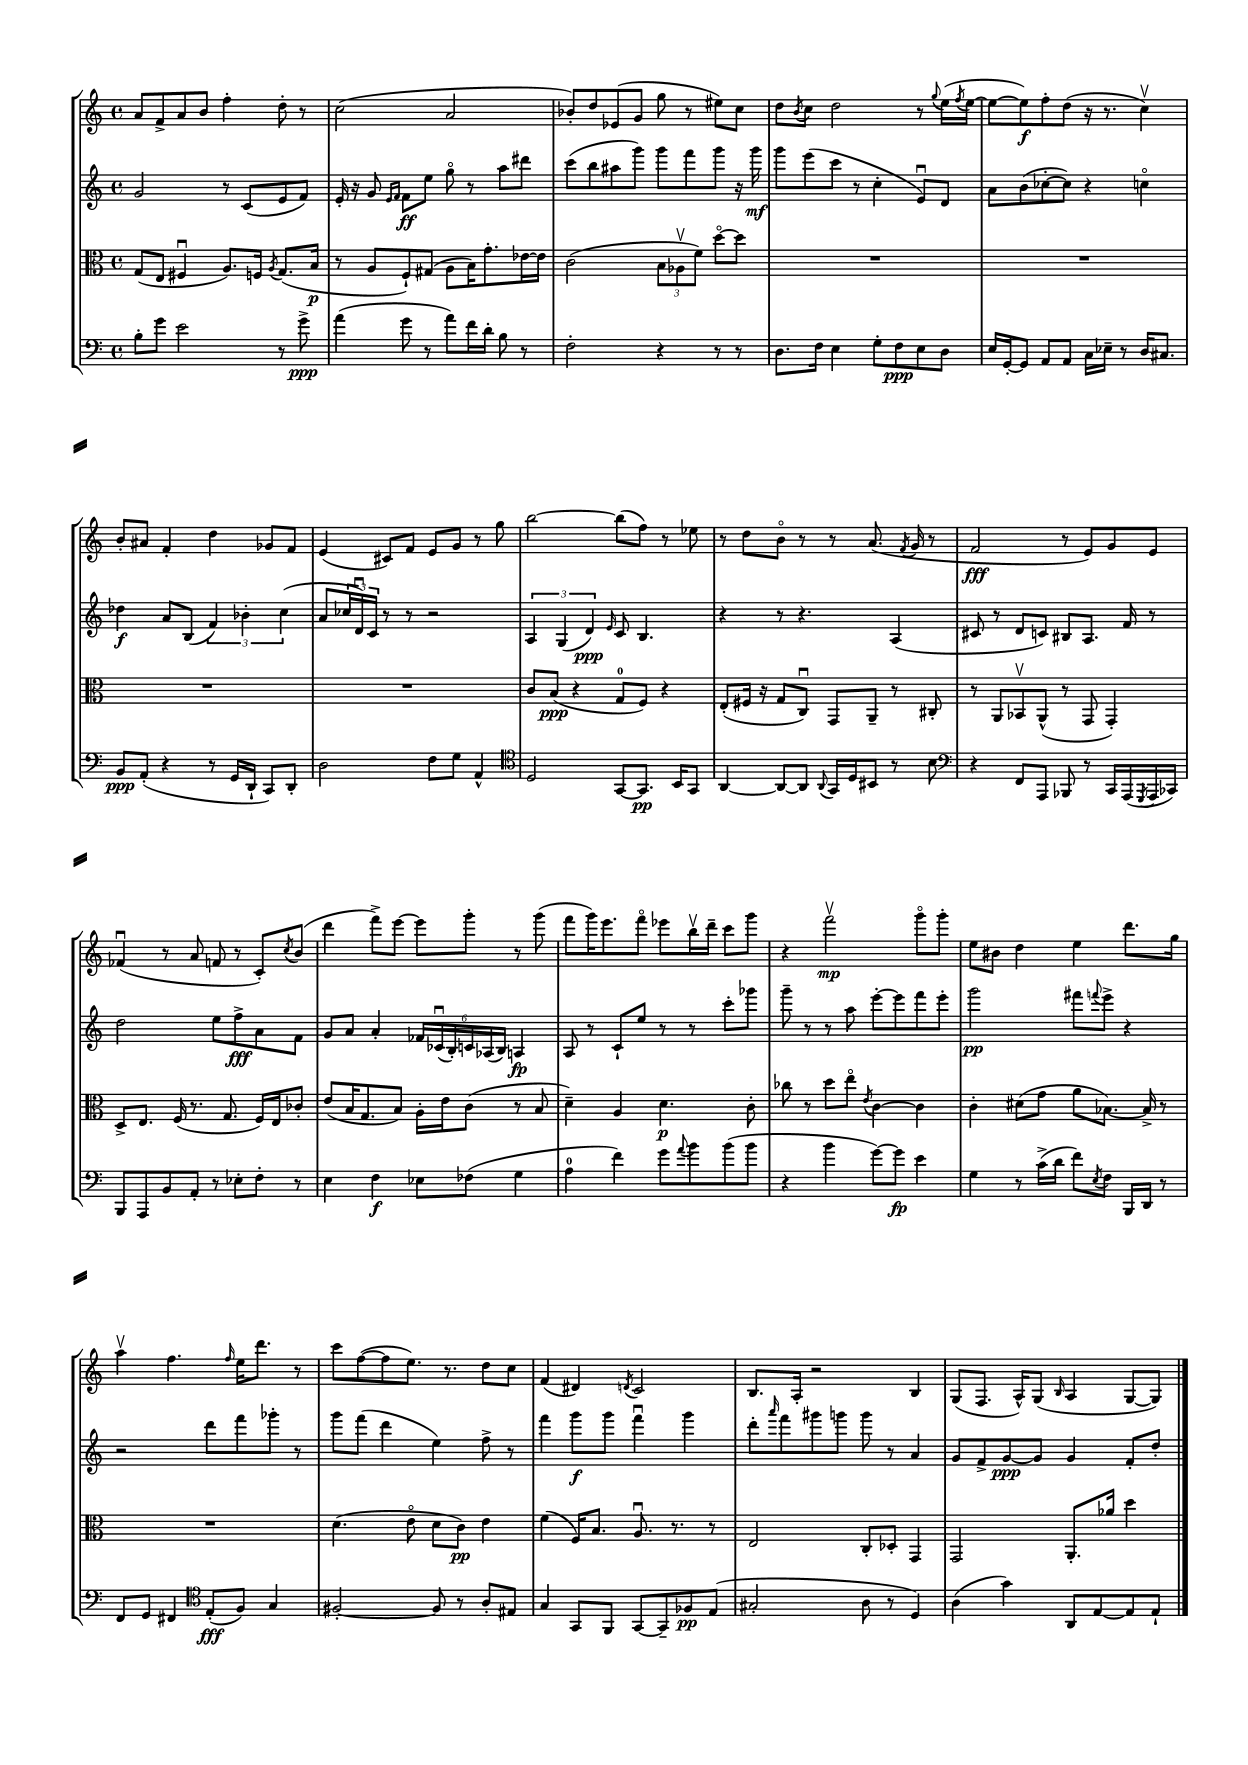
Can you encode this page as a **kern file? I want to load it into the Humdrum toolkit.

**kern	**dynam	**kern	**dynam	**kern	**dynam	**kern	**dynam
*part4	*part4	*part3	*part3	*part2	*part2	*part1	*part1
*staff4	*staff4	*staff3	*staff3	*staff2	*staff2	*staff1	*staff1
*clefF4	*	*clefC3	*	*clefG2	*	*clefG2	*
*k[]	*	*k[]	*	*k[]	*	*k[]	*
*M4/4	*	*M4/4	*	*M4/4	*	*M4/4	*
*met(c)	*	*met(c)	*	*met(c)	*	*met(c)	*
=11	=11	=11	=11	=11	=11	=11	=11
8B'\L	.	(8G/L	.	2g/	.	8a/L	.
8g\J	.	8E/J	.	.	.	8f^/	.
2e\	.	4F#Xu/	.	.	.	8a/	.
.	.	.	.	.	.	8b/J	.
.	.	8.A/L)	.	8r	.	4ff'\	.
.	.	.	.	(8c/L	.	.	.
.	.	16Fn/Jk	.	.	.	.	.
.	.	8qA/	.	.	.	.	.
8r	.	(8.G/L	.	8e/	.	8dd'\	.
8g^\	ppp	.	.	8f/J)	.	8r	.
.	.	16B/Jk	p	.	.	.	.
=12	=12	=12	=12	=12	=12	=12	=12
(4a\	.	8r	.	16e'/	.	(2cc\	.
.	.	.	.	16r	.	.	.
.	.	8A/L	.	8g/	.	.	.
.	.	.	.	16qqe/LL	.	.	.
.	.	.	.	16qqf/JJ	.	.	.
8g\	.	8F`/)	.	8f\L	ff	.	.
8r	.	(8G#X/J	.	8ee\J	.	.	.
8a\L)	.	8A\L	.	8gg\	.	2a/	.
16f\L	.	16B\K)	.	8r	.	.	.
16d'\JJ	.	8.g'\	.	.	.	.	.
8B\	.	.	.	8aa\L	.	.	.
8r	.	[16e-X\L	.	8ddd#X\J	.	.	.
.	.	16e-\JJ]	.	.	.	.	.
=13	=13	=13	=13	=13	=13	=13	=13
2F'\	.	(2c\	.	(8ccc\L	.	8b-X'/L)	.
.	.	.	.	8bb\	.	8dd/	.
.	.	.	.	8aa#X\	.	(8e-X/	.
.	.	.	.	8ggg\J)	.	8g/J	.
4r	.	12B\L	.	8ggg\L	.	8gg\	.
.	.	12A-Xv\	.	.	.	.	.
.	.	.	.	8fff\	.	8r	.
.	.	12f\J)	.	.	.	.	.
8r	.	[8dd\L	.	8ggg\J	.	8ee#X\L)	.
8r	.	8dd\J]	.	16r	.	8cc\J	.
.	.	.	.	16ggg\	mf	.	.
=14	=14	=14	=14	=14	=14	=14	=14
8.D\L	.	1r	.	8ggg\L	.	8dd\L	.
.	.	.	.	.	.	8qb/	.
.	.	.	.	(8eee\	.	8cc\J	.
16F\Jk	.	.	.	.	.	.	.
4E\	.	.	.	8ccc\J	.	2dd\	.
.	.	.	.	8r	.	.	.
8G'\L	.	.	.	4cc'\	.	.	.
8F\	ppp	.	.	.	.	.	.
8E\	.	.	.	8eu/L)	.	8r	.
.	.	.	.	.	.	8qqgg/	.
8D\J	.	.	.	8d/J	.	(16ee\LL	.
.	.	.	.	.	.	8qff/	.
.	.	.	.	.	.	[16ee\JJ	.
=15	=15	=15	=15	=15	=15	=15	=15
16E/LL	.	1r	.	8a\L	.	8ee\L_	.
[16GG'/J	.	.	.	.	.	.	.
8GG/J]	.	.	.	(8b\	.	8ee\])	f
8AA/L	.	.	.	[8cc-X'\	.	8ff'\	.
8AA/J	.	.	.	8cc-\J])	.	(8dd\J	.
16C\LL	.	.	.	4r	.	16r	.
16E-X~\JJ	.	.	.	.	.	8.r	.
8r	.	.	.	.	.	.	.
16D/KL	.	.	.	4ccn\	.	4ccv\)	.
8.C#X/J	.	.	.	.	.	.	.
!!LO:LB:g=z
=16	=16	=16	=16	=16	=16	=16	=16
8BB/L	ppp	1r	.	4dd-X\	f	8b'/L	.
(8AA'/J	.	.	.	.	.	8a#X/J	.
4r	.	.	.	8a/L	.	4f'/	.
.	.	.	.	(8B/J	.	.	.
8r	.	.	.	6f/)	.	4dd\	.
16GG/LL	.	.	.	.	.	.	.
.	.	.	.	6b-X'\	.	.	.
16DD`/JJ	.	.	.	.	.	.	.
8CC/L)	.	.	.	.	.	8g-X/L	.
.	.	.	.	(6cc\	.	.	.
8DD'/J	.	.	.	.	.	8f/J	.
=17	=17	=17	=17	=17	=17	=17	=17
2D\	.	1r	.	8a/L	.	(4e/	.
.	.	.	.	24cc-X/L	.	.	.
.	.	.	.	24du/)	.	.	.
.	.	.	.	24c/JJ	.	.	.
.	.	.	.	8r	.	8c#X/L)	.
.	.	.	.	8r	.	8f/J	.
8F\L	.	.	.	2r	.	8e/L	.
8G\J	.	.	.	.	.	8g/J	.
4AA^^/	.	.	.	.	.	8r	.
.	.	.	.	.	.	8gg\	.
=18	=18	=18	=18	=18	=18	=18	=18
*clefC4	*	*	*	*	*	*	*
2D/	.	8c/L	.	6A/	.	[2bb\	.
.	.	(8B/J	ppp	.	.	.	.
.	.	.	.	(6G/	.	.	.
.	.	4r	.	.	.	.	.
.	.	.	.	6d/)	ppp	.	.
.	.	.	.	16qqe/	.	.	.
[8GG/L	.	8G/L	.	8c/	.	(8bb\L]	.
8.GG/J]	pp	8F/J)	.	4.B/	.	8ff\J)	.
.	.	4r	.	.	.	8r	.
16BB/KL	.	.	.	.	.	.	.
8GG/J	.	.	.	.	.	8ee-X\	.
=19	=19	=19	=19	=19	=19	=19	=19
[4AA/	.	(8E'/L	.	4r	.	8r	.
.	.	16F#X/Jk	.	.	.	8dd\L	.
.	.	16r	.	.	.	.	.
8AA/L_	.	8G/L	.	8r	.	8b\J	.
8AA/J]	.	8Cu/J)	.	4.r	.	8r	.
8qqAA/	.	.	.	.	.	.	.
16GG/LL	.	8GG/L	.	.	.	8r	.
16D/J	.	.	.	.	.	.	.
8BB#X/J	.	8AA~/J	.	.	.	(8.a/	.
8r	.	8r	.	(4A/	.	.	.
.	.	.	.	.	.	8qf/	.
.	.	.	.	.	.	16g/	.
8B\	.	8C#X'/	.	.	.	8r	.
=20	=20	=20	=20	=20	=20	=20	=20
*clefF4	*	*	*	*	*	*	*
4r	.	8r	.	8c#X/	.	2f/	fff
.	.	8AA/L	.	8r	.	.	.
8FF/L	.	8BB-Xv/	.	8d/L	.	.	.
8AAA/J	.	(8AA^^/J	.	8cn/J)	.	.	.
8BBB-X/	.	8r	.	8B#X/L	.	8r	.
8r	.	8GG/	.	8.A/J	.	8e/L)	.
16CC/LL	.	4GG'/)	.	.	.	8g/	.
(16AAA/	.	.	.	16f/	.	.	.
8qGGG/	.	.	.	.	.	.	.
16AAA/	.	.	.	8r	.	8e/J	.
16CC-X/JJ)	.	.	.	.	.	.	.
!!LO:LB:g=z
=21	=21	=21	=21	=21	=21	=21	=21
8BBB/L	.	8D^/L	.	2dd\	.	(4f-Xu/	.
8AAA/	.	8.E/J	.	.	.	.	.
8BB/	.	.	.	.	.	8r	.
.	.	(16F/	.	.	.	.	.
8AA'/J	.	8.r	.	.	.	8a/	.
8r	.	.	.	8ee\L	.	8fn/	.
.	.	8.G/	.	.	.	.	.
8E-X'\L	.	.	.	8ff^\	fff	8r	.
8F'\J	.	16F/LL)	.	8a\	.	8c'/L)	.
.	.	16E/J	.	.	.	.	.
.	.	.	.	.	.	8qcc/	.
8r	.	8c-X'/J	.	8f\J	.	(8b/J	.
=22	=22	=22	=22	=22	=22	=22	=22
4E\	.	(8e/L	.	8g/L	.	4ddd\	.
.	.	16B/K	.	8a/J	.	.	.
.	.	8.G/	.	.	.	.	.
4F\	f	.	.	4a'/	.	8fff^\L)	.
.	.	8B/J)	.	.	.	[8eee\J	.
8E-X\L	.	16A'\LL	.	24f-X/LL	.	8eee\L]	.
.	.	.	.	(24c-Xu/	.	.	.
.	.	16e\J	.	.	.	.	.
.	.	.	.	24B'/)	.	.	.
(8F-X\J	.	(8c\J	.	24cn/	.	8ggg'\J	.
.	.	.	.	(24A-X/	.	.	.
.	.	.	.	24B/JJ)	.	.	.
4G\	.	8r	.	4An/	fp	8r	.
.	.	8B/	.	.	.	(8ggg\	.
=23	=23	=23	=23	=23	=23	=23	=23
4A\	.	4d~\)	.	8A/	.	8fff\L	.
.	.	.	.	8r	.	16ggg\K)	.
.	.	.	.	.	.	8.eee\	.
4f\)	.	4A/	.	8c`/L	.	.	.
.	.	.	.	8ee/J	.	8fff\J	.
8g\L	.	4.d\	p	8r	.	8eee-X\L	.
8qqa/	.	.	.	.	.	.	.
8b\	.	.	.	8r	.	16bbv\L	.
.	.	.	.	.	.	16ddd~\JJ	.
(8b\	.	.	.	8ccc'\L	.	8ccc\L	.
8b\J	.	8c'\	.	8ggg-X\J	.	8ggg\J	.
=24	=24	=24	=24	=24	=24	=24	=24
4r	.	8cc-X\	.	8ggg~\	.	4r	.
.	.	8r	.	8r	.	.	.
4b\	.	8dd\L	.	8r	.	2fffv\	mp
.	.	8ee\J	.	8aa\	.	.	.
.	.	8qe/	.	.	.	.	.
[8g\L)	.	[4c\	.	[8eee'\L	.	.	.
8g\J]	fp	.	.	8eee\]	.	.	.
4e\	.	4c\]	.	8fff\	.	8ggg\L	.
.	.	.	.	8eee'\J	.	8ggg'\J	.
=25	=25	=25	=25	=25	=25	=25	=25
4G\	.	4c'\	.	2ggg\	pp	8ee\L	.
.	.	.	.	.	.	8b#X\J	.
8r	.	(8d#X\L	.	.	.	4dd\	.
(16c^\LL	.	8g\J	.	.	.	.	.
16d\JJ	.	.	.	.	.	.	.
8f\L)	.	8a\L	.	8fff#X\L	.	4ee\	.
8qE/	.	.	.	8qqfffn/	.	.	.
8F\J	.	[8.B-X\J)	.	8eee^\J	.	.	.
16BBB/LL	.	.	.	4r	.	8.ddd\L	.
16DD/JJ	.	16B-^/]	.	.	.	.	.
8r	.	8r	.	.	.	.	.
.	.	.	.	.	.	16gg\Jk	.
!!LO:LB:g=z
=26	=26	=26	=26	=26	=26	=26	=26
8FF/L	.	1r	.	2r	.	4aav\	.
8GG/J	.	.	.	.	.	.	.
4FF#X/	.	.	.	.	.	4.ff\	.
*clefC4	*	*	*	*	*	*	*
(8E'/L	fff	.	.	8ddd\L	.	.	.
.	.	.	.	.	.	16qqff/	.
8F/J)	.	.	.	8fff\	.	16ee\KL	.
.	.	.	.	.	.	8.ddd\J	.
4G/	.	.	.	8ggg-X'\J	.	.	.
.	.	.	.	8r	.	8r	.
=27	=27	=27	=27	=27	=27	=27	=27
[2F#X'/	.	(4.d\	.	8ggg\L	.	8ccc\L	.
.	.	.	.	(8fff\J	.	([8ff\	.
.	.	.	.	4ddd\	.	8ff\]	.
.	.	8e\	.	.	.	8.ee\J)	.
8F#/]	.	8d\L	.	4ee\)	.	.	.
.	.	.	.	.	.	8.r	.
8r	.	8c\J)	pp	.	.	.	.
8A'/L	.	4e\	.	8ff^\	.	8dd\L	.
8E#X/J	.	.	.	8r	.	8cc\J	.
=28	=28	=28	=28	=28	=28	=28	=28
4G/	.	(4f\	.	4fff\	.	(4f/	.
8GG/L	.	16F/KL)	.	8ggg\L	f	4d#X/)	.
.	.	8.B/J	.	.	.	.	.
8FF/J	.	.	.	8ggg\J	.	.	.
.	.	.	.	.	.	8qdn/	.
[8GG/L	.	8.Au/	.	4fffu\	.	2c/	.
8GG~/]	.	.	.	.	.	.	.
.	.	8.r	.	.	.	.	.
8F-X/	pp	.	.	4ggg\	.	.	.
(8E/J	.	8r	.	.	.	.	.
=29	=29	=29	=29	=29	=29	=29	=29
2G#X'/	.	2E/	.	8ddd'\L	.	8.B/L	.
.	.	.	.	16qqaaa/	.	.	.
.	.	.	.	8fff\	.	.	.
.	.	.	.	.	.	16A'/Jk	.
.	.	.	.	8ggg#X\	.	2r	.
.	.	.	.	8gggn\J	.	.	.
8A\	.	8C'/L	.	8ggg\	.	.	.
8r	.	8D-X'/J	.	8r	.	.	.
4D/)	.	4GG/	.	4a/	.	4B/	.
=30	=30	=30	=30	=30	=30	=30	=30
(4A\	.	2GG/	.	8g/L	.	(8G/L	.
.	.	.	.	8f^/	.	8.F/J	.
4g\)	.	.	.	[8g/	ppp	.	.
.	.	.	.	.	.	16A^^/KL)	.
.	.	.	.	8g/J]	.	(8G/J	.
.	.	.	.	.	.	16qqB/	.
8AA/L	.	8.AA'/L	.	4g/	.	4A/	.
[8E/	.	.	.	.	.	.	.
.	.	16a-X/Jk	.	.	.	.	.
8E/]	.	4dd\	.	8f'/L	.	[8G/L	.
8E`/J	.	.	.	8dd'/J	.	8G/J])	.
==	==	==	==	==	==	==	==
*-	*-	*-	*-	*-	*-	*-	*-
